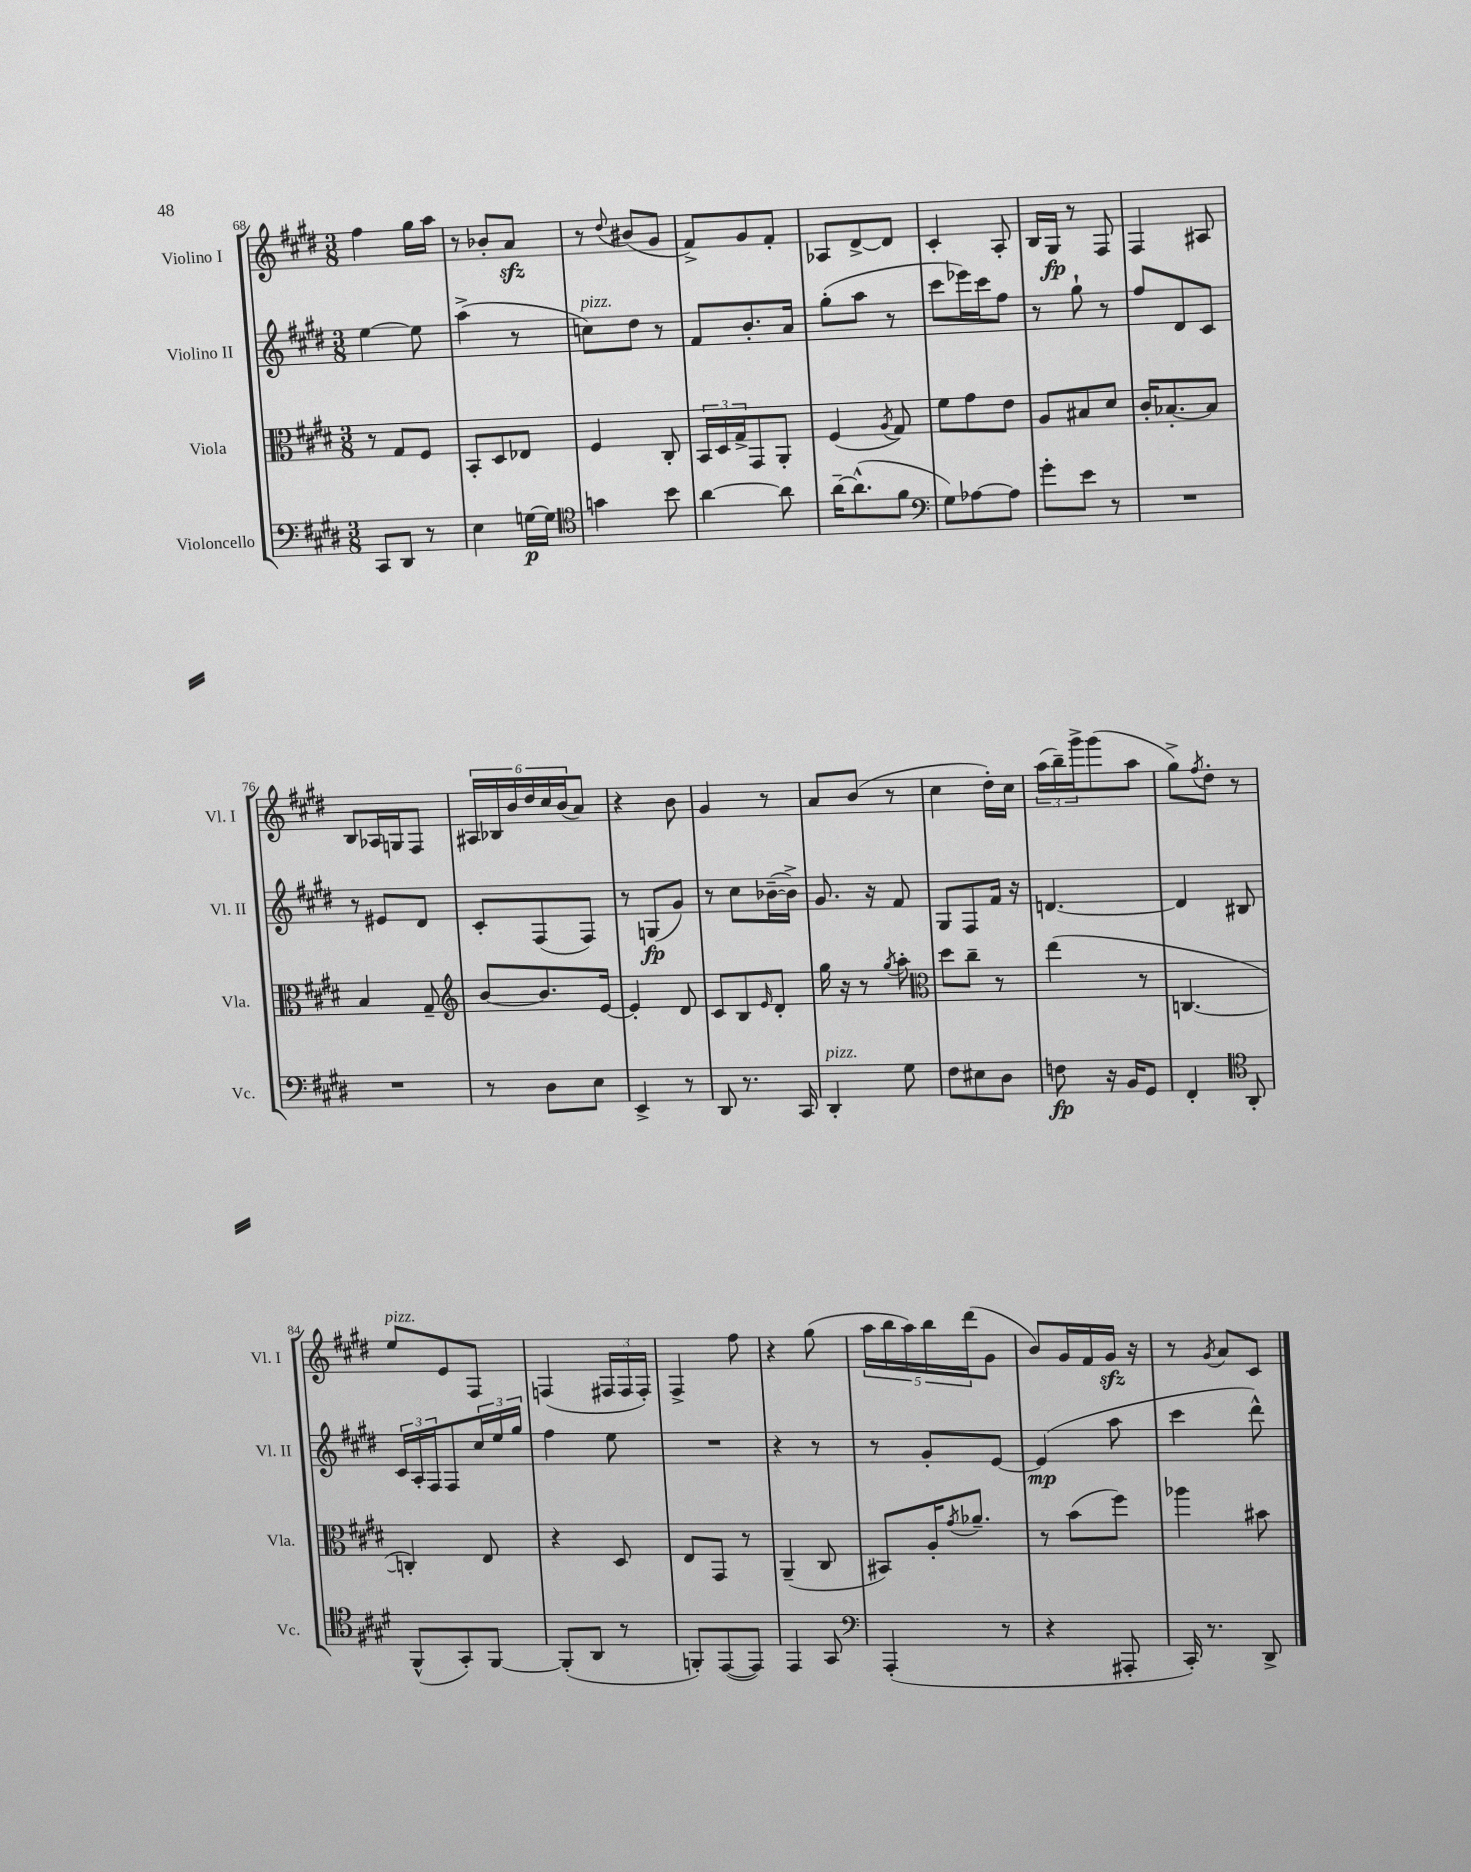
<<
\new StaffGroup <<
\new Staff = "s0" \with { instrumentName = "Violino I" shortInstrumentName = "Vl. I" } {
    \clef treble \key e \major \numericTimeSignature \time 3/8
    fis''4 gis''16 a''16 |
    r8 bes'8-. a'8\sfz |
    r8 \appoggiatura { dis''8 } bis'8( gis'8 |
    fis'8->) gis'8 fis'8-. |
    aes8 dis'8~-> dis'8 |
    cis'4-. a8-. |
    b16 gis16\fp r8 fis8 |
    fis4 ais8 |
    b8 aes16 g16 fis8 |
    \tuplet 6/4 { ais16 bes16 b'16 dis''16 cis''16 b'16( } a'8) |
    r4 b'8 |
    gis'4 r8 |
    a'8 b'8( r8 |
    cis''4 dis''16-.) cis''16 |
    \tuplet 3/2 { a''16( b''16--) gis'''16-> } gis'''8( a''8 |
    gis''8->) \acciaccatura { fis''8 } dis''8-. r8 |
    e''8^\markup { \italic "pizz." } e'8 fis8 |
    f4( \tuplet 3/2 { fis16 fis16 fis16-.) } |
    fis4-> fis''8 |
    r4 gis''8( |
    \tuplet 5/4 { a''16 b''16 a''16) b''16 dis'''16( } gis'8 |
    b'8) gis'16 fis'16 gis'16\sfz r16 |
    r8 \acciaccatura { gis'8 } a'8 cis'8 \bar "|." |
}
\new Staff = "s1" \with { instrumentName = "Violino II" shortInstrumentName = "Vl. II" } {
    \clef treble \key e \major \numericTimeSignature \time 3/8
    e''4~ e''8 |
    a''4->( r8 |
    c''8^\markup { \italic "pizz." }) dis''8 r8 |
    fis'8 b'8.-. a'16 |
    gis''8-.( a''8 r8 |
    cis'''8 ees'''16) cis'''16 fis''8 |
    r8 gis''8-! r8 |
    fis''8 dis'8 cis'8 |
    r8 eis'8 dis'8 |
    cis'8-. fis8( fis8) |
    r8 g8\fp( gis'8) |
    r8 cis''8 bes'16~--( bes'16->) |
    gis'8. r16 fis'8 |
    gis8 fis8 fis'16 r16 |
    d'4.~ |
    d'4 bis8 |
    \tuplet 3/2 { cis'16 a16-. fis16 } fis8 \tuplet 3/2 { cis''16 e''16 gis''16 } |
    fis''4 e''8 |
    R4. |
    r4 r8 |
    r8 gis'8-. e'8~ |
    e'4\mp( a''8 |
    cis'''4 dis'''8-^) \bar "|." |
}
\new Staff = "s2" \with { instrumentName = "Viola" shortInstrumentName = "Vla." } {
    \clef alto \key e \major \numericTimeSignature \time 3/8
    r8 gis8 fis8 |
    b,8-. dis8 ees8 |
    fis4 cis8-. |
    \tuplet 3/2 { b,16 dis16 gis16-> } gis,8 a,8-. |
    fis4( \acciaccatura { a8 } gis8) |
    fis'8 gis'8 e'8 |
    a8 bis8 dis'8 |
    cis'16-. bes8.~-. bes8 |
    b4 gis8-- |
    \clef treble b'8~ b'8. e'16~ |
    e'4-. dis'8 |
    cis'8 b8 \grace { e'16 } dis'8-. |
    gis''16 r16 r8 \acciaccatura { gis''8 } a''8-. |
    \clef alto dis''8 cis''8-- r8 |
    e''4( r8 |
    c4.~ |
    c4-.) e8 |
    r4 dis8 |
    e8 gis,8 r8 |
    a,4--( cis8 |
    bis,8) a16-. \acciaccatura { gis'8 } aes'8.-- |
    r8 b'8( fis''8) |
    aes''4 bis'8 \bar "|." |
}
\new Staff = "s3" \with { instrumentName = "Violoncello" shortInstrumentName = "Vc." } {
    \clef bass \key e \major \numericTimeSignature \time 3/8
    cis,8 dis,8 r8 |
    e4 g16~\p g16 |
    \clef tenor g'4 b'8 |
    a'4~ a'8 |
    a'16~-- a'8.-^( fis'8 |
    \clef bass gis8) aes8~ aes8 |
    gis'8-. e'8 r8 |
    R4. |
    R4. |
    r8 dis8 e8 |
    e,4-> r8 |
    dis,8 r8. cis,16 |
    dis,4-.^\markup { \italic "pizz." } gis8 |
    fis8 eis8 dis8 |
    f8\fp r16 b,16 gis,8 |
    fis,4-. \clef tenor a,8-. |
    fis,8-^( gis,8-.) fis,8~ |
    fis,8-.( a,8 r8 |
    f,8-.) e,8~( e,8) |
    e,4 gis,8 |
    \clef bass a,,4-.( r8 |
    r4 ais,,8-. |
    cis,16-.) r8. dis,8-> \bar "|." |
}
>>
>>
\layout { \context { \Score currentBarNumber = #68 } }
